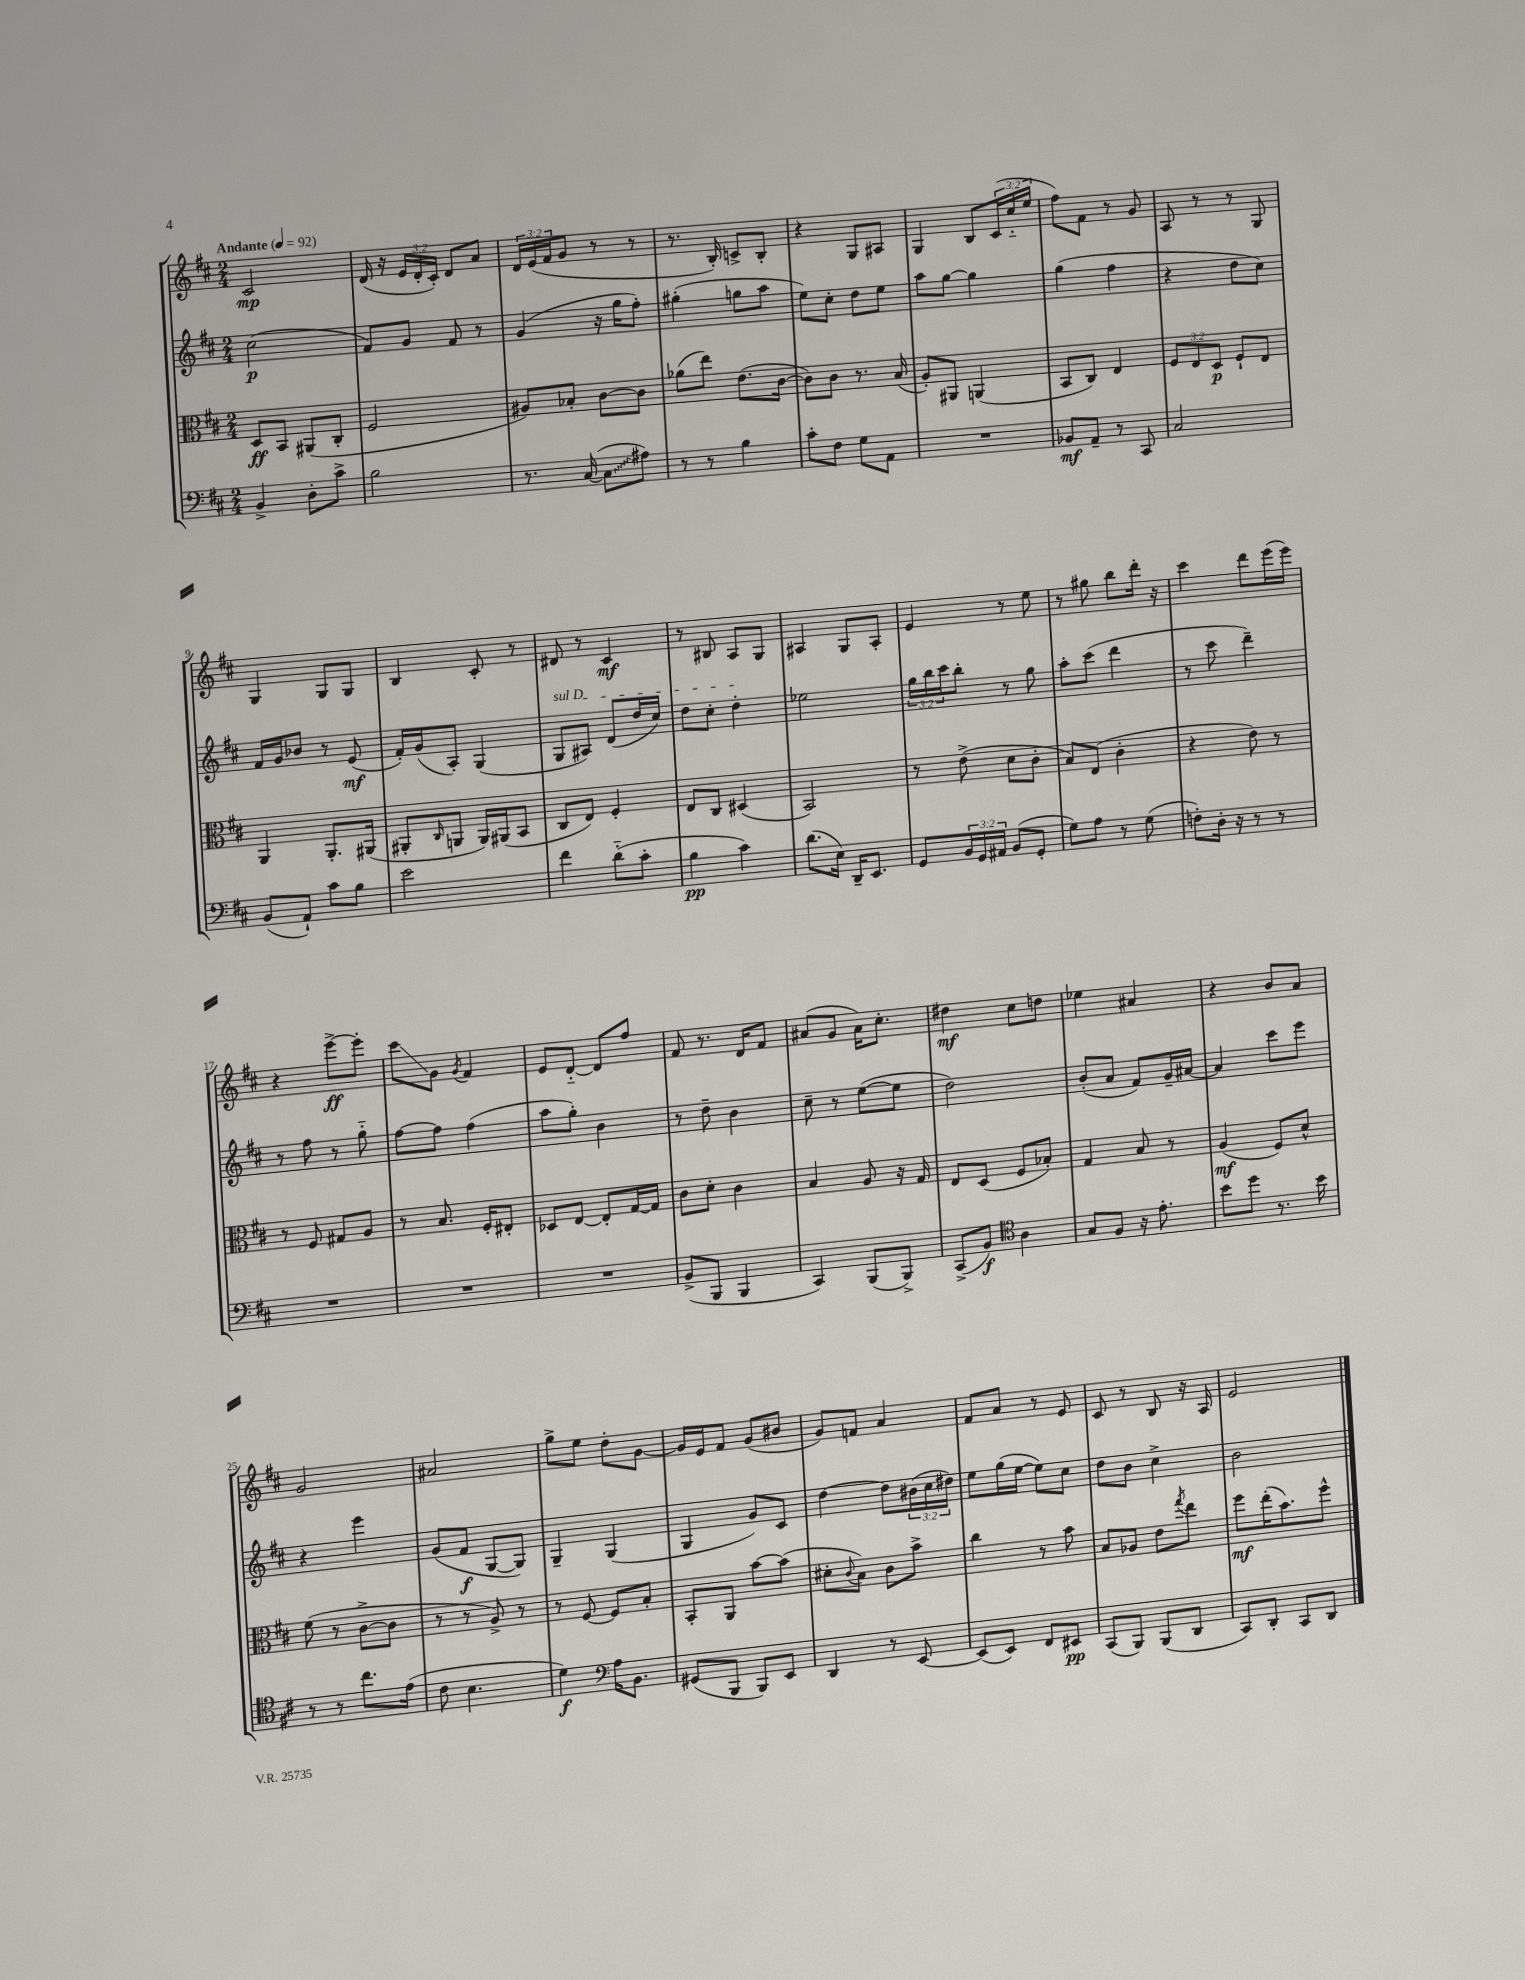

**kern	**kern	**kern	**kern
*staff4	*staff3	*staff2	*staff1
*clefF4	*clefC3	*clefG2	*clefG2
*k[f#c#]	*k[f#c#]	*k[f#c#]	*k[f#c#]
*M2/4	*M2/4	*M2/4	*M2/4
*MM92	*MM92	*MM92	*MM92
4BB^/	8D/L	(2cc#\	2c#/
.	8BB/J	.	.
8D'\L	(8AA#/L	.	.
8c#^\J	8C#'/J	.	.
=	=	=	=
2B\	2F#/	8f#/L)	(16d/
.	.	.	16r
.	.	8g/J	24e/LL
.	.	.	24d'/
.	.	.	24c#'/JJ)
.	.	8f#/	8d/L
.	.	8r	8a/J
=	=	=	=
8.r	8A#/L)	(4g/	24d/LL
.	.	.	(24e/
.	.	.	24f#/J
.	8B-'/J	.	8g/J
([16C#/	.	.	.
8C#\]L	[8c#\L	16r	8r
.	.	16gg\LK	.
8A#\J)	8c#\]J	8ff#'\J)	8r
=	=	=	=
8r	(8a-\L	(4gg#'\	8.r
8r	8ee\J)	.	.
.	.	.	16B'/)
4B\	(8.e\L	8gg\L	8c^/L
.	.	8aa\J	8B'/J
.	[16c#\Jk	.	.
=	=	=	=
8c#'\L	8c#\]L)	8ee\L)	4r
8F#\J	8c#\J	8cc#'\J	.
8G\L	8.r	8dd\L	8G/L
8AA\J	.	8ee\J	8A#/J
.	(16B/	.	.
=	=	=	=
2r	8A'/L)	8aa\L	4G/
.	8AA#/J	[8gg\J	.
.	(4AA/	4gg\]	8B/L
.	.	.	(24c#/L
.	.	.	24cc#'~/
.	.	.	24ee/JJ
=	=	=	=
8BB-/L	8BB/L	(4gg\	8ff#\L)
8AA~/J	8C#/J)	.	8f#\J
8r	4E/	4ff#\	8r
8CC#/	.	.	8g/
=	=	=	=
2C#/	12F#/L	4r	8A/
.	12E/	.	.
.	.	.	8r
.	12D/J	.	.
.	8F#`/L	8dd\L	8r
.	8E/J	8cc#\J)	8G/
=	=	=	=
(8BB/L	4AA/	16f#/LL	4G/
.	.	16g/J	.
8AA`/J)	.	8b-/J	.
8c#\L	8.AA'/L	8r	8G/L
8B\J	.	(8e/	8G/J
.	(16AA#/Jk	.	.
=	=	=	=
2e\	8AA#'/L	16f#'/LL)	4B/
.	.	(16g/J	.
.	16qqC#/	.	.
.	8AA/J	8A'/J)	.
.	16AA/LL)	(4G/	8c#'/
.	(16AA#/J	.	.
.	8BB/J	.	8r
=	=	=	=
4f#\	8C#/L	8G/L	8d#/
.	8E/J)	8A#/J)	8r
(8d'~\L	4F#'/	(8d/L	4c#/
8c#'\J	.	16dd/L	.
.	.	16cc#/JJ)	.
=	=	=	=
4B\	8E/L	8dd\L	8r
.	8C#/J	8cc#'\J	8B#/
4c#\)	(4D#/	4dd'\	8A/L
.	.	.	8G/J
=	=	=	=
(8.d\L	2BB/)	2ee-\	4A#/
16E\Jk)	.	.	.
16DD~/LK	.	.	8G/L
8.EE/J	.	.	.
.	.	.	8A#'/J
=	=	=	=
8GG/L	8r	24gg\LL	4e/
.	.	24bb\	.
.	.	24ccc#\J	.
24BB/L	(8e^\	8bb'\J	.
24GG/	.	.	.
24AA#/JJ	.	.	.
(8BB/L	8d\L	8r	8r
8GG'/J	8c#'\J	8gg\	8ee\
=	=	=	=
8G\L)	8B/L)	8aa'\L	8r
8A\J	(8E/J	(8ccc#\J	8gg#\
8r	4c#'\	4ddd\	8bb\L
(8G\	.	.	16ddd'\Jk
.	.	.	16r
=	=	=	=
8F'\L)	4r	8r	4ccc#\
16D'\Jk	.	8ccc#\	.
16r	.	.	.
8r	8e\)	4ddd~\)	8ddd\L
8r	8r	.	(16eee\L
.	.	.	16eee\JJ)
=	=	=	=
2r	8r	8r	4r
.	8F#/	8ff#\	.
.	8G#/L	8r	[8eee^\L
.	8A/J	8gg'~\	8eee'\]J
=	=	=	=
2r	8r	[8ff#\L	8ccc#\L
.	8.B/	8ff#\]J	8g\J
.	.	.	8qg/
.	.	(4ff#\	4f#/
.	16F#'/LK	.	.
.	8E#'/J	.	.
=	=	=	=
2r	8D-/L	8aa\L	8e/L
.	[8E/J	8gg'\J)	[8d'~/J
.	8E'/]L	4b\	8d/]L
.	[16G/L	.	8ff#/J
.	16G/]JJ	.	.
=	=	=	=
(8BB^/L	8c#\L	8r	8f#/
8BBB/J	8d'\J	8dd~\	8.r
4BBB/	4c#\	4b\	.
.	.	.	16d/LK
.	.	.	8f#/J
=	=	=	=
4CC#/)	4B/	8cc#~\	(8a#/L
.	.	8r	8g/J
(8BBB/L	8A/	([8ee\L	16a#\LK)
.	.	.	8.cc#'\J
8BBB^/J)	16r	8ee\]J	.
.	16G/	.	.
=	=	=	=
(8CC#^/L	8E/L	2dd\)	4dd#\
8BB/J)	(8D/J	.	.
*clefC4	*	*	*
4A\	8F#/L	.	8cc#\L
.	8B-'/J)	.	8dd\J
=	=	=	=
8G/L	4G/	(8b'/L	4ee-\
8F#/J	.	8a/J	.
16r	8B/	8f#/L)	4a#/
8.e'\	.	.	.
.	8r	16g~/L	.
.	.	[16a#/JJ	.
=	=	=	=
8b\L	(4A/	4a#/]	4r
8dd\J	.	.	.
8.r	8F#/L)	8ccc#\L	8b/L
.	8d^^/J	8eee\J	8a/J
16b\	.	.	.
=	=	=	=
8r	(8f#\	4r	2g/
8r	8r	.	.
8.cc#\L	[8c#^\L	4eee\	.
.	8c#\]J	.	.
(16e\Jk	.	.	.
=	=	=	=
8c#\	8r	(8g/L	2a#/
4.B\	8r	8f#/J	.
.	8A^/)	[8G/L	.
.	8r	8G/]J)	.
=	=	=	=
4d\)	8r	4G~/	8gg^\L
.	[8F#/	.	8ee\J
*clefF4	*	*	*
16A\LK	8F#/]L	(4G/	8dd'\L
8.BB\J	.	.	.
.	8B'/J	.	[8g\J
=	=	=	=
(8GG#/L	8BB'/L	4G/	16g/]LL
.	.	.	16e/J
8BBB/J	8AA/J	.	8f#/J
8BBB/L)	[8b\L	8g/L)	(8g/L
8EE/J	(8b\]J	8c#/J	8b#/J
=	=	=	=
4DD/	8d#'\L	[4dd\	8g/L)
.	8qqc#/	.	.
.	8B\J)	.	8f/J
8r	8c#\L	8dd\]L	4a/
[8EE/	8b^\J	(24b#\L	.
.	.	24cc#\	.
.	.	24dd#\JJ)	.
=	=	=	=
(8EE/]L	4cc#\	8ee\L	8f#/L
8EE/J)	.	(16gg\L	8a/J
.	.	[16ee\JJ	.
8FF#/L	8r	8ee\]L)	8r
8EE#/J	8b\	8cc#\J	8e/
=	=	=	=
(8CC#/L	8B/L	8dd\L	8c#/
8BBB/J)	8A-/J	8b\J	8r
(8BBB/L	8e\L	4cc#^\	8B/
.	8qgg/	.	.
8DD/J	8ee\J	.	16r
.	.	.	16A/
=	=	=	=
8CC#/L)	8ff#\L	2b\	2e/
8DD'/J	(16ee'\K	.	.
.	8.b\)	.	.
8CC#/L	.	.	.
8DD/J	8ff#^^\J	.	.
==	==	==	==
*-	*-	*-	*-
